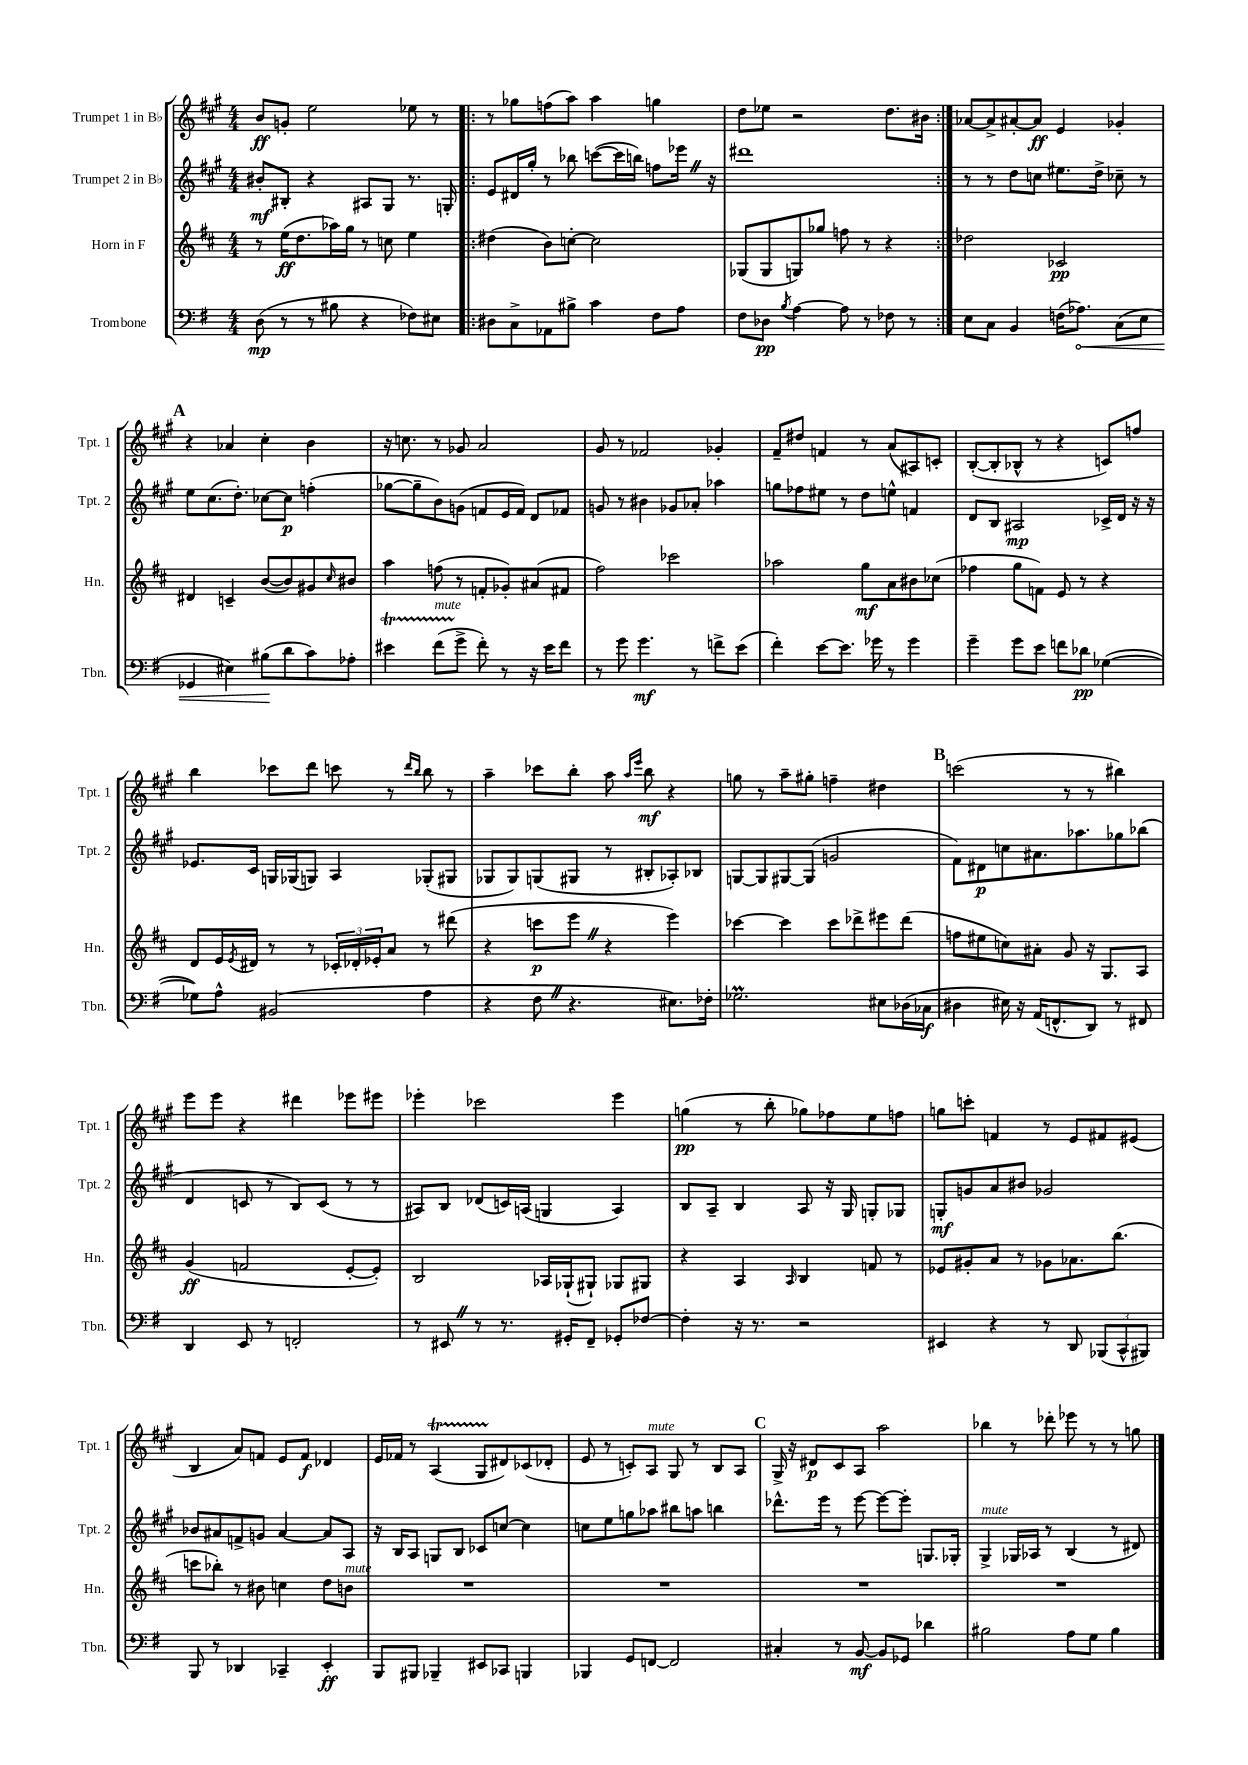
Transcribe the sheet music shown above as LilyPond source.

<<
\new StaffGroup <<
\new Staff = "s0" \with { instrumentName = "Trumpet 1 in Bb" shortInstrumentName = "Tpt. 1" } {
    \clef treble \key a \major \numericTimeSignature \time 4/4
    b'8\ff g'8-. e''2 ees''8 r8 |
    \repeat volta 2 { r8 ges''8 f''8( a''8) a''4 g''4 |
    d''8 ees''8 r2 d''8. bis'16 | }
    aes'8~ aes'8-> ais'8~-. ais'8\ff e'4 ges'4-. |
    \mark \markup { \bold "A" } r4 aes'4 cis''4-. b'4 |
    r16 c''8. r8 ges'8 a'2 |
    gis'8 r8 fes'2 ges'4-. |
    fis'8-- dis''8 f'4 r8 a'8( ais8) c'8-. |
    b8~-.( b8-. bes8-^ r8 r4 c'8) f''8 |
    b''4 ces'''8 d'''8 c'''8 r8 \grace { d'''16 b''16 } b''8 r8 |
    a''4-- ces'''8 b''8-. a''8 \grace { a''16 e'''16 } b''8\mf r4 |
    g''8 r8 a''8-- gis''8-. f''4-- dis''4 |
    \mark \markup { \bold "B" } c'''2( r8 r8 bis''4) |
    e'''8 e'''8 r4 dis'''4 ees'''8 eis'''8 |
    ees'''4-. ces'''2 ees'''4 |
    g''4\pp( r8 b''8-. ges''8) fes''8 e''8 f''8 |
    g''8 c'''8-. f'4 r8 e'8 fis'8 eis'8( |
    b4 a'8) f'8 e'8 f'8\f des'4 |
    e'16 fes'16 r8 a4\startTrillSpan( gis8 dis'8\stopTrillSpan) ces'8( des'8-. |
    e'8 r8 c'8-.) a8^\markup { \italic "mute" } gis8 r8 b8 a8 |
    \mark \markup { \bold "C" } gis16-> r16 dis'8\p cis'8 a8 a''2 |
    bes''4 r8 des'''8-. ees'''8 r8 r8 g''8 \bar "|." |
}
\new Staff = "s1" \with { instrumentName = "Trumpet 2 in Bb" shortInstrumentName = "Tpt. 2" } {
    \clef treble \key a \major \numericTimeSignature \time 4/4
    bis'8-.\mf bis8-. r4 ais8 gis8 r8. g16-. |
    \repeat volta 2 { e'8 dis'16 gis''16-. r8 bes''8 c'''8~( c'''16 b''16) f''8 ees'''16 \once \override BreathingSign.text = \markup { \musicglyph "scripts.caesura.straight" } \breathe r16 |
    dis'''1 | }
    r8 r8 d''8 c''8 eis''8. d''16-> ces''8-- r8 |
    \mark \markup { \bold "A" } e''8 cis''8.( d''8.-.) ces''8~ ces''8\p f''4-.( |
    ges''8~ ges''8-- b'8) g'8( f'8 e'16 f'16) d'8 fes'8 |
    g'8 r8 bis'4 ges'8 aes'8-. aes''4 |
    g''8 fes''8 eis''8 r8 d''8 e''8-^ f'4 |
    d'8 b8 ais2\mp ces'16-> d'16 r16 r16 |
    ees'8. cis'16 g16 ges16( g8) a4 ges8-.( gis8 |
    ges8 ges8) g8( gis8 r8 bis8-. aes8-.) bes8 |
    g8~ g8 gis8~ gis8( g'2 |
    \mark \markup { \bold "B" } fis'8) dis'8\p c''8 ais'8. aes''8. ges''8 bes''8( |
    d'4 c'8 r8 b8) c'8( r8 r8 |
    ais8) b8 des'8( c'16) a16( g4 a4) |
    b8 a8-- b4 a8 r16 gis16 g8-. ges8 |
    g8-.\mf g'8 a'8 bis'8 ges'2 |
    bes'8 ais'8 f'8-> g'8 ais'4~ ais'8 a8 |
    r16 b16 a8 g8 b8 ces'8 c''8~ c''4 |
    c''8 e''8 g''8 aes''8 bis''8 a''8 b''4 |
    \mark \markup { \bold "C" } des'''8.-^ e'''16 r8 e'''8~ e'''8~ e'''8-. g8. ges16-. |
    gis4->^\markup { \italic "mute" } ges16 aes16 r8 b4( r8 dis'8) \bar "|." |
}
\new Staff = "s2" \with { instrumentName = "Horn in F" shortInstrumentName = "Hn." } {
    \clef treble \key d \major \numericTimeSignature \time 4/4
    r8 e''16\ff( d''8. aes''16) g''16 r8 c''8 e''4 |
    \repeat volta 2 { dis''4( b'8) c''8~-. c''2 |
    ges8( ges8 g8) ges''8 f''8 r8 r4 | }
    des''2 ces'2\pp |
    \mark \markup { \bold "A" } dis'4 c'4-- b'8~( b'8) gis'8 \grace { cis''16 } bis'8 |
    a''4 f''8( r8 f'8-. ges'8-.) ais'8( fis'8 |
    fis''2) ces'''2 |
    aes''2 g''8\mf a'8 bis'8 ces''8( |
    fes''4 g''8 f'8) e'8 r8 r4 |
    d'8 e'16 \acciaccatura { e'8 } dis'16 r8 r8 \tuplet 3/2 { ces'16-. des'16-. ees'16-. } a'8 r8 dis'''8( |
    r4 c'''8\p e'''8 \once \override BreathingSign.text = \markup { \musicglyph "scripts.caesura.straight" } \breathe r4 e'''4) |
    ces'''4~ ces'''4 ces'''8 des'''8-> eis'''8 des'''8( |
    \mark \markup { \bold "B" } f''8 eis''8 c''8) ais'8-. g'8 r16 g8. a8 |
    g'4\ff( f'2 e'8~-. e'8-.) |
    b2 aes16 ges16-!( gis8-!) ges8 gis8 |
    r4 a4 \grace { a16 } b4 f'8 r8 |
    ees'8 gis'8-. a'8 r8 ges'8 aes'8. b''8.( |
    c'''8 bes''8-.) r8 bis'8 c''4 d''8 b'8^\markup { \italic "mute" } |
    R1 |
    R1 |
    \mark \markup { \bold "C" } R1 |
    R1 \bar "|." |
}
\new Staff = "s3" \with { instrumentName = "Trombone" shortInstrumentName = "Tbn." } {
    \clef bass \key g \major \numericTimeSignature \time 4/4
    d8\mp( r8 r8 bis8 r4 fes8) eis8 |
    \repeat volta 2 { dis8 c8-> aes,8 bis8-> c'4 fis8 a8 |
    fis8 des8\pp \acciaccatura { b8 } a4~ a8 r8 fes8 r8 | }
    e8 c8 b,4 f16( \once \override Hairpin.circled-tip = ##t aes8.\<) c8( e8 |
    \mark \markup { \bold "A" } ges,4 eis4) bis8\!( d'8 c'8) aes8-. |
    eis'4\startTrillSpan fis'8^\markup { \italic "mute" }( g'8->\stopTrillSpan fis'8-.) r8 r16 eis'16 fis'8 |
    r8 g'8 g'4.\mf r8 f'8-> e'8( |
    fis'4-.) e'8~ e'8. ges'16 r8 ges'4 |
    g'4-- g'8 e'8 f'8 des'8\pp ges4~( |
    ges8) a8-^ bis,2( a4 |
    r4 fis8 \once \override BreathingSign.text = \markup { \musicglyph "scripts.caesura.straight" } \breathe r4. eis8.) fes16-. |
    ges2.\prall eis8 des16( ces16\f |
    \mark \markup { \bold "B" } dis4 eis16) r16 a,16( f,8.-^ d,8) r8 fis,8 |
    d,4 e,8 r8 f,2-. |
    r8 eis,8 \once \override BreathingSign.text = \markup { \musicglyph "scripts.caesura.straight" } \breathe r8 r8. gis,16-. fis,8-- ges,8-. fes8~ |
    fes4-. r16 r8. r2 |
    eis,4 r4 r8 d,8 \tuplet 3/2 { bes,,8( c,8-^ bis,,8) } |
    b,,8 r8 des,4 ces,4-- e,4-.\ff |
    b,,8 bis,,8 bes,,4-- eis,8 ces,8 b,,4 |
    bes,,4 g,8 f,8~ f,2 |
    \mark \markup { \bold "C" } cis4-. r8 b,8~\mf b,8 ges,8 des'4 |
    bis2 a8 g8 bis4 \bar "|." |
}
>>
>>
\layout { \context { \Score \remove "Bar_number_engraver" } }
